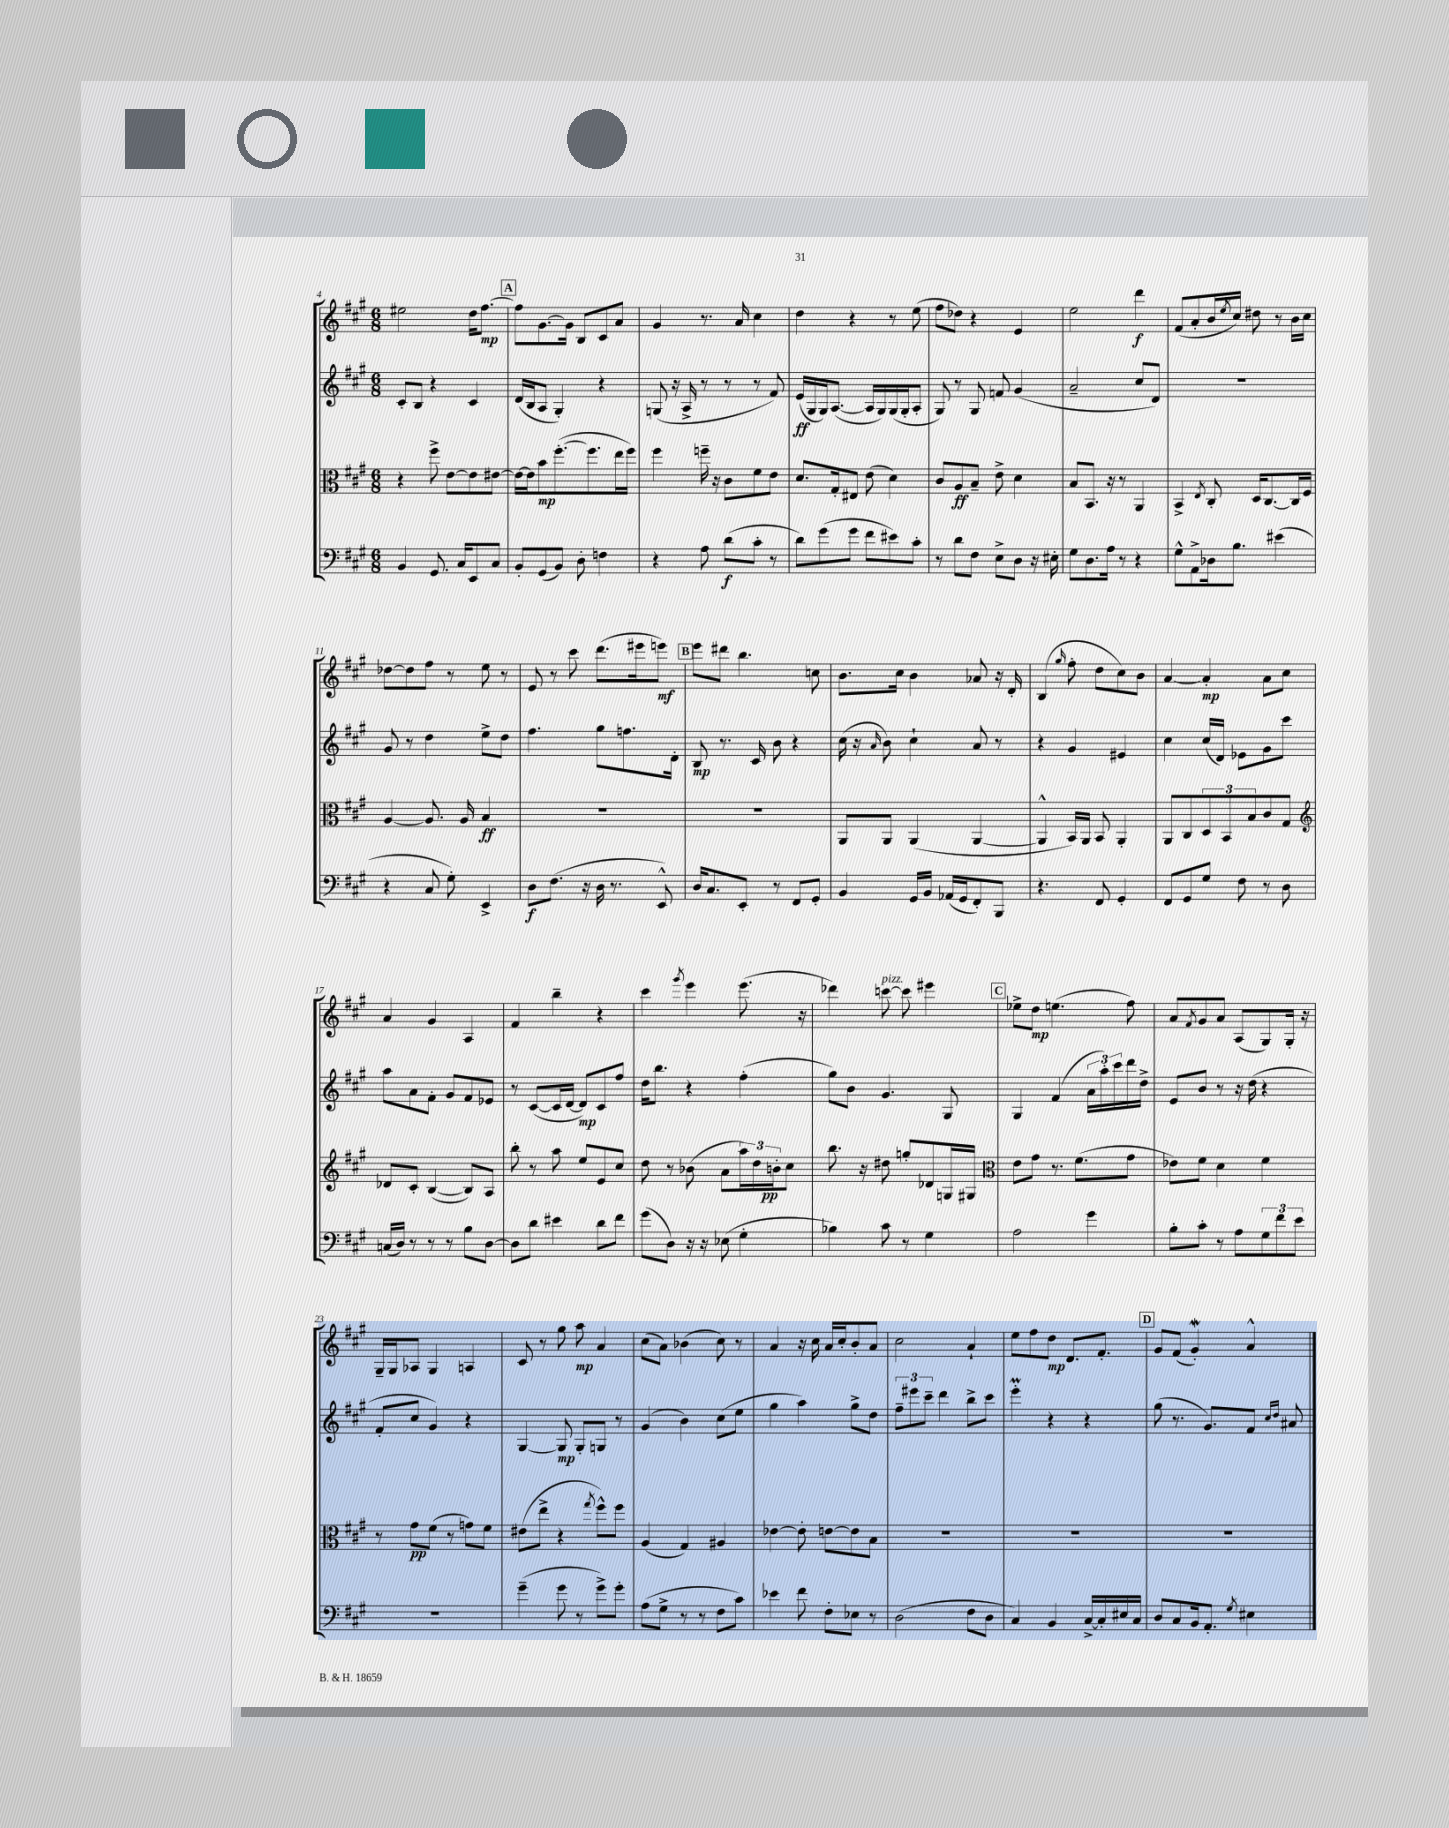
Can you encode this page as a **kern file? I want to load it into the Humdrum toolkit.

**kern	**dynam	**kern	**dynam	**kern	**dynam	**kern	**dynam
*part4	*part4	*part3	*part3	*part2	*part2	*part1	*part1
*staff4	*staff4	*staff3	*staff3	*staff2	*staff2	*staff1	*staff1
*clefF4	*	*clefC3	*	*clefG2	*	*clefG2	*
*k[f#c#g#]	*	*k[f#c#g#]	*	*k[f#c#g#]	*	*k[f#c#g#]	*
*M6/8	*	*M6/8	*	*M6/8	*	*M6/8	*
=4	=4	=4	=4	=4	=4	=4	=4
4BB/	.	4r	.	8c#'/L	.	2ee#X\	.
.	.	.	.	8B/J	.	.	.
8.GG#/	.	8ff#^\	.	4r	.	.	.
.	.	[8e\L	.	.	.	.	.
16C#/KL	.	.	.	.	.	.	.
8EE/	.	8e\]	.	4c#/	.	16dd\KL	.
.	.	.	.	.	.	[8.ff#\J	mp
8C#/J	.	[8e#X\J	.	.	.	.	.
!!LO:REH:place=s1:t=A
=5	=5	=5	=5	=5	=5	=5	=5
8BB'/L	.	16e#\LL_	.	(16d/LL	.	8ff#\L]	.
.	.	16e#\J]	.	16B/J	.	.	.
(8GG#/	.	8b\	mp	8A/J	.	[8.g#\	.
8BB/J)	.	([8.ff#'\	.	4G#'/)	.	.	.
.	.	.	.	.	.	16g#\Jk]	.
8D'\	.	.	.	.	.	8B/L	.
.	.	8.ff#\]	.	.	.	.	.
4Fn\	.	.	.	4r	.	8c#/	.
.	.	16ee\L	.	.	.	8a/J	.
.	.	16ff#\JJ)	.	.	.	.	.
=6	=6	=6	=6	=6	=6	=6	=6
4r	.	4ff#\	.	(8Gn/	.	4g#/	.
.	.	.	.	16r	.	.	.
.	.	.	.	16A^/	.	.	.
8A\	.	16ffn~\	.	8r	.	8.r	.
.	.	16r	.	.	.	.	.
(8d\L	f	8c#\L	.	8r	.	.	.
.	.	.	.	.	.	16a/	.
8c#'\J	.	8f#\	.	8r	.	4cc#\	.
8r	.	8e\J	.	8f#/)	.	.	.
=7	=7	=7	=7	=7	=7	=7	=7
8d\L)	.	8.d/L	.	(16e/LL	ff	4dd\	.
.	.	.	.	16G#/	.	.	.
(8g#\	.	.	.	16G#/J)	.	.	.
.	.	16G#'/k	.	([8.A/J	.	.	.
8g#\J	.	8E#X/J	.	.	.	4r	.
8f#\L	.	(8e\	.	16A/LL]	.	.	.
.	.	.	.	16G#/)	.	.	.
8e#X\)	.	4d\)	.	(16G#/	.	8r	.
.	.	.	.	16G#'/J	.	.	.
8c#'\J	.	.	.	8A'/J	.	(8ee\	.
=8	=8	=8	=8	=8	=8	=8	=8
8r	.	8c#/L	.	8G#/)	.	8ff#\L	.
8d\L	.	8A/	ff	8r	.	8dd-X\J)	.
8F#\J	.	8B~/J	.	8G#/	.	4r	.
8E^\L	.	8e^\	.	8fn/	.	.	.
8D\J	.	4d\	.	(4g#/	.	4e/	.
16r	.	.	.	.	.	.	.
16E#X'\	.	.	.	.	.	.	.
=9	=9	=9	=9	=9	=9	=9	=9
8G#\L	.	8B/L	.	2a~/	.	2ee\	.
8.D\	.	8.BB/J	.	.	.	.	.
16A\Jk	.	16r	.	.	.	.	.
8r	.	8r	.	.	.	.	.
4r	.	4AA/	.	8cc#/L	.	4ddd\	f
.	.	.	.	8d/J)	.	.	.
=10	=10	=10	=10	=10	=10	=10	=10
8G#^^\L	.	4BB^/	.	2.r	.	(8f#/L	.
8AA^\	.	.	.	.	.	8a'/	.
.	.	8qE/	.	.	.	.	.
16D-X\k	.	8C#'/	.	.	.	16b/L	.
.	.	.	.	.	.	8qee/	.
8.B\J	.	.	.	.	.	16cc#/JJ)	.
.	.	16D/KL	.	.	.	8dd#X\	.
.	.	[8.C#/	.	.	.	.	.
(4e#X\	.	.	.	.	.	8r	.
.	.	16C#/L]	.	.	.	16b\LL	.
.	.	16F#/JJ	.	.	.	16cc#\JJ	.
!!LO:LB:g=z
=11	=11	=11	=11	=11	=11	=11	=11
4r	.	[4A/	.	8g#/	.	[8dd-X\L	.
.	.	.	.	8r	.	8dd-\]	.
8C#/	.	8.A/]	.	4dd\	.	8ff#\J	.
8G#'\)	.	.	.	.	.	8r	.
.	.	16A/	.	.	.	.	.
4EE^/	.	4B/	ff	8ee^\L	.	8ee\	.
.	.	.	.	8dd\J	.	8r	.
=12	=12	=12	=12	=12	=12	=12	=12
8D\L	f	2.r	.	4.ff#\	.	8e/	.
(8.F#\J	.	.	.	.	.	8r	.
.	.	.	.	.	.	8ccc#\	.
16r	.	.	.	.	.	.	.
16D\	.	.	.	8gg#\L	.	(8.ddd\L	.
8.r	.	.	.	.	.	.	.
.	.	.	.	8.ffn\	.	.	.
.	.	.	.	.	.	16eee#X\k	.
8EE^^/)	.	.	.	.	.	8eeen\J)	mf
.	.	.	.	16d'\Jk	.	.	.
!!LO:REH:place=s1:t=B
=13	=13	=13	=13	=13	=13	=13	=13
16D/KL	.	2.r	.	8B/	mp	8eee\L	.
8.C#/	.	.	.	.	.	.	.
.	.	.	.	8.r	.	8ddd#X\J	.
8EE'/J	.	.	.	.	.	4.bb\	.
.	.	.	.	16c#/	.	.	.
8r	.	.	.	8b\	.	.	.
8FF#/L	.	.	.	4r	.	.	.
8GG#'/J	.	.	.	.	.	8ccn\	.
=14	=14	=14	=14	=14	=14	=14	=14
4BB/	.	8AA/L	.	(16cc#\	.	8.b\L	.
.	.	.	.	16r	.	.	.
.	.	.	.	16qqa/	.	.	.
.	.	8AA/J	.	8b\)	.	.	.
.	.	.	.	.	.	16cc#\Jk	.
16GG#/LL	.	(4AA/	.	4cc#`\	.	4b\	.
16BB/JJ	.	.	.	.	.	.	.
(16AA-X/LL	.	.	.	.	.	.	.
16GG#/J	.	.	.	.	.	.	.
8FF#'/)	.	[4AA/	.	8a/	.	8a-X/	.
8BBB/J	.	.	.	8r	.	16r	.
.	.	.	.	.	.	16d'/	.
=15	=15	=15	=15	=15	=15	=15	=15
4.r	.	4AA^^/]	.	4r	.	(4B/	.
.	.	.	.	.	.	16qqgg#/	.
.	.	16BB/LL)	.	4g#/	.	8ff#'\	.
.	.	16AA/JJ	.	.	.	.	.
8FF#/	.	8BB/	.	.	.	8dd\L	.
4GG#'/	.	4AA'/	.	4e#X/	.	8cc#\)	.
.	.	.	.	.	.	8b\J	.
=16	=16	=16	=16	=16	=16	=16	=16
8FF#/L	.	8AA/L	.	4cc#\	.	[4a/	.
8GG#/	.	8C#/	.	.	.	.	.
8G#/J	.	12D/	.	(16cc#/LL	.	4a'/]	mp
.	.	.	.	16d/JJ)	.	.	.
.	.	12BB/	.	.	.	.	.
8F#\	.	.	.	8e-X\L	.	.	.
.	.	12B/	.	.	.	.	.
8r	.	8c#/	.	8g#\	.	8a\L	.
8D\	.	8G#/J	.	8ccc#\J	.	8cc#\J	.
!!LO:LB:g=z
=17	=17	=17	=17	=17	=17	=17	=17
*	*	*clefG2	*	*	*	*	*
(16Cn/LL	.	8d-X/L	.	8aa\L	.	4a/	.
16D/JJ)	.	.	.	.	.	.	.
8r	.	8c#'/J	.	8a\	.	.	.
8r	.	([4B/	.	8f#'\J	.	4g#/	.
8r	.	.	.	8g#/L	.	.	.
8B\L	.	8B/L])	.	8f#/	.	4A/	.
[8D\J	.	8A/J	.	8e-X/J	.	.	.
=18	=18	=18	=18	=18	=18	=18	=18
8D\L]	.	8bb'\	.	8r	.	4f#/	.
8d\J	.	8r	.	([8c#/L	.	.	.
4e#X\	.	8aa\	.	16c#/L]	.	4bb~\	.
.	.	.	.	[16d/JJ	.	.	.
.	.	8ee/L	.	8d/L])	mp	.	.
8d\L	.	8e/	.	8c#/	.	4r	.
8f#\J	.	8cc#/J	.	8ff#/J	.	.	.
=19	=19	=19	=19	=19	=19	=19	=19
(8g#\L	.	8dd\	.	16dd\KL	.	4ccc#\	.
.	.	.	.	8.bb\J	.	.	.
8D\J)	.	8r	.	.	.	.	.
.	.	.	.	.	.	8qggg#/	.
16r	.	(8b-X\	.	4r	.	4eee\	.
16r	.	.	.	.	.	.	.
(8E-X\	.	8a\L	.	.	.	.	.
4G#'\	.	24aa\L)	.	(4ff#'\	.	(8.eee\	.
.	.	24dd\	.	.	.	.	.
.	.	24bn'\J	pp	.	.	.	.
.	.	8cc#\J	.	.	.	.	.
.	.	.	.	.	.	16r	.
=20	=20	=20	=20	=20	=20	=20	=20
4B-X\)	.	8.bb\	.	8gg#\L)	.	4ddd-X\)	.
.	.	.	.	8b\J	.	.	.
.	.	16r	.	.	.	.	.
!	!	!	!	!	!	!LO:TX:a:i:t=pizz.	!
8c#\	.	8dd#X\	.	4.g#/	.	[8cccn\	.
8r	.	8ggn'/L	.	.	.	8ccc\]	.
4G#\	.	8d-X/	.	.	.	4eee#X\	.
.	.	16Gn/L	.	8G#/	.	.	.
.	.	16G#X/JJ	.	.	.	.	.
!!LO:REH:place=s1:t=C
=21	=21	=21	=21	=21	=21	=21	=21
*	*	*clefC3	*	*	*	*	*
2A\	.	8e\L	.	4G#/	.	8ee-X^\L	.
.	.	8g#\J	.	.	.	8dd\J	mp
.	.	8.r	.	(4f#/	.	(4.een\	.
.	.	(8.f#\L	.	.	.	.	.
4g#\	.	.	.	24a\LL	.	.	.
.	.	.	.	24aa'\)	.	.	.
.	.	.	.	24ccc#\	.	.	.
.	.	8g#\J	.	16ddd\	.	8ff#\)	.
.	.	.	.	16dd^\JJ	.	.	.
=22	=22	=22	=22	=22	=22	=22	=22
8B'\L	.	8e-X\L)	.	8e/L	.	8a/L	.
.	.	.	.	.	.	8qf#/	.
8c#'\J	.	8f#\J	.	8b/J	.	8g#/	.
8r	.	4d\	.	8r	.	8a/J	.
8A\L	.	.	.	16r	.	(8A/L	.
.	.	.	.	(16dd\	.	.	.
12G#\	.	4f#\	.	4r	.	8G#/)	.
12f#\	.	.	.	.	.	.	.
.	.	.	.	.	.	16G#'/Jk	.
12e\J	.	.	.	.	.	.	.
.	.	.	.	.	.	16r	.
!!LO:LB:g=z
=23	=23	=23	=23	=23	=23	=23	=23
2.r	.	8r	.	8f#'/L	.	16G#~/LL	.
.	.	.	.	.	.	16G#/J	.
.	.	8g#\L	pp	8cc#/J	.	8A-X/J	.
.	.	(8f#\J	.	4g#/)	.	4G#/	.
.	.	8r	.	.	.	.	.
.	.	8gn\L)	.	4r	.	4An/	.
.	.	8f#\J	.	.	.	.	.
=24	=24	=24	=24	=24	=24	=24	=24
(4g#~\	.	(8e#X\L	.	[4G#/	.	8c#/	.
.	.	8ee^\J	.	.	.	8r	.
8g#\	.	4r	.	8G#/]	mp	8gg#\	.
8r	.	.	.	8G#'/L	.	8aa\	mp
.	.	8qgg#/	.	.	.	.	.
8g#^\L)	.	8ff#^^\L)	.	8Gn/J	.	4a/	.
8g#'\J	.	8ff#\J	.	8r	.	.	.
=25	=25	=25	=25	=25	=25	=25	=25
(8A\L	.	(4A/	.	(4g#/	.	(8cc#\L	.
8G#^\J	.	.	.	.	.	8a\J)	.
8r	.	4G#/)	.	4b\)	.	(4b-X\	.
8r	.	.	.	.	.	.	.
8F#\L	.	4A#X/	.	(8cc#\L	.	8cc#\)	.
8c#\J)	.	.	.	8ee\J	.	8r	.
=26	=26	=26	=26	=26	=26	=26	=26
4e-X\	.	[4e-X\	.	4gg#\	.	4a/	.
8f#\	.	8e-'\]	.	4aa\)	.	16r	.
.	.	.	.	.	.	16cc#\	.
8F#'\L	.	[8en\L	.	.	.	16a/LL	.
.	.	.	.	.	.	16cc#'/J	.
8E-X\J	.	8e\]	.	8gg#^\L	.	8b'/	.
8r	.	8B\J	.	8dd\J	.	8a/J	.
=27	=27	=27	=27	=27	=27	=27	=27
(2D\	.	2.r	.	12ff#~\L	.	2cc#\	.
.	.	.	.	12eee#X\	.	.	.
.	.	.	.	12ccc#~\J	.	.	.
.	.	.	.	4ddd\	.	.	.
8F#\L	.	.	.	8bb^\L	.	4a`/	.
8D\J	.	.	.	8ccc#\J	.	.	.
=28	=28	=28	=28	=28	=28	=28	=28
4C#/)	.	2.r	.	4eeeM'\	.	8ee\L	.
.	.	.	.	.	.	8ff#\	.
4BB/	.	.	.	4r	.	8dd\J	mp
.	.	.	.	.	.	8.d/L	.
[16C#^/LL	.	.	.	4r	.	.	.
16C#'/]	.	.	.	.	.	8.f#'/J	.
16E#X/	.	.	.	.	.	.	.
16C#/JJ	.	.	.	.	.	.	.
!!LO:REH:place=s1:t=D
=29	=29	=29	=29	=29	=29	=29	=29
8D/L	.	2.r	.	(8gg#\	.	8g#/L	.
8C#/	.	.	.	8.r	.	(8f#/J	.
16BB/k	.	.	.	.	.	4g#W'/)	.
8.AA'/J	.	.	.	8.g#/L)	.	.	.
8qG#/	.	.	.	.	.	.	.
4E#X\	.	.	.	8f#/J	.	4a^^/	.
.	.	.	.	16qqcc#/LL	.	.	.
.	.	.	.	16qqdd/JJ	.	.	.
.	.	.	.	8a#X/	.	.	.
==	==	==	==	==	==	==	==
*-	*-	*-	*-	*-	*-	*-	*-
